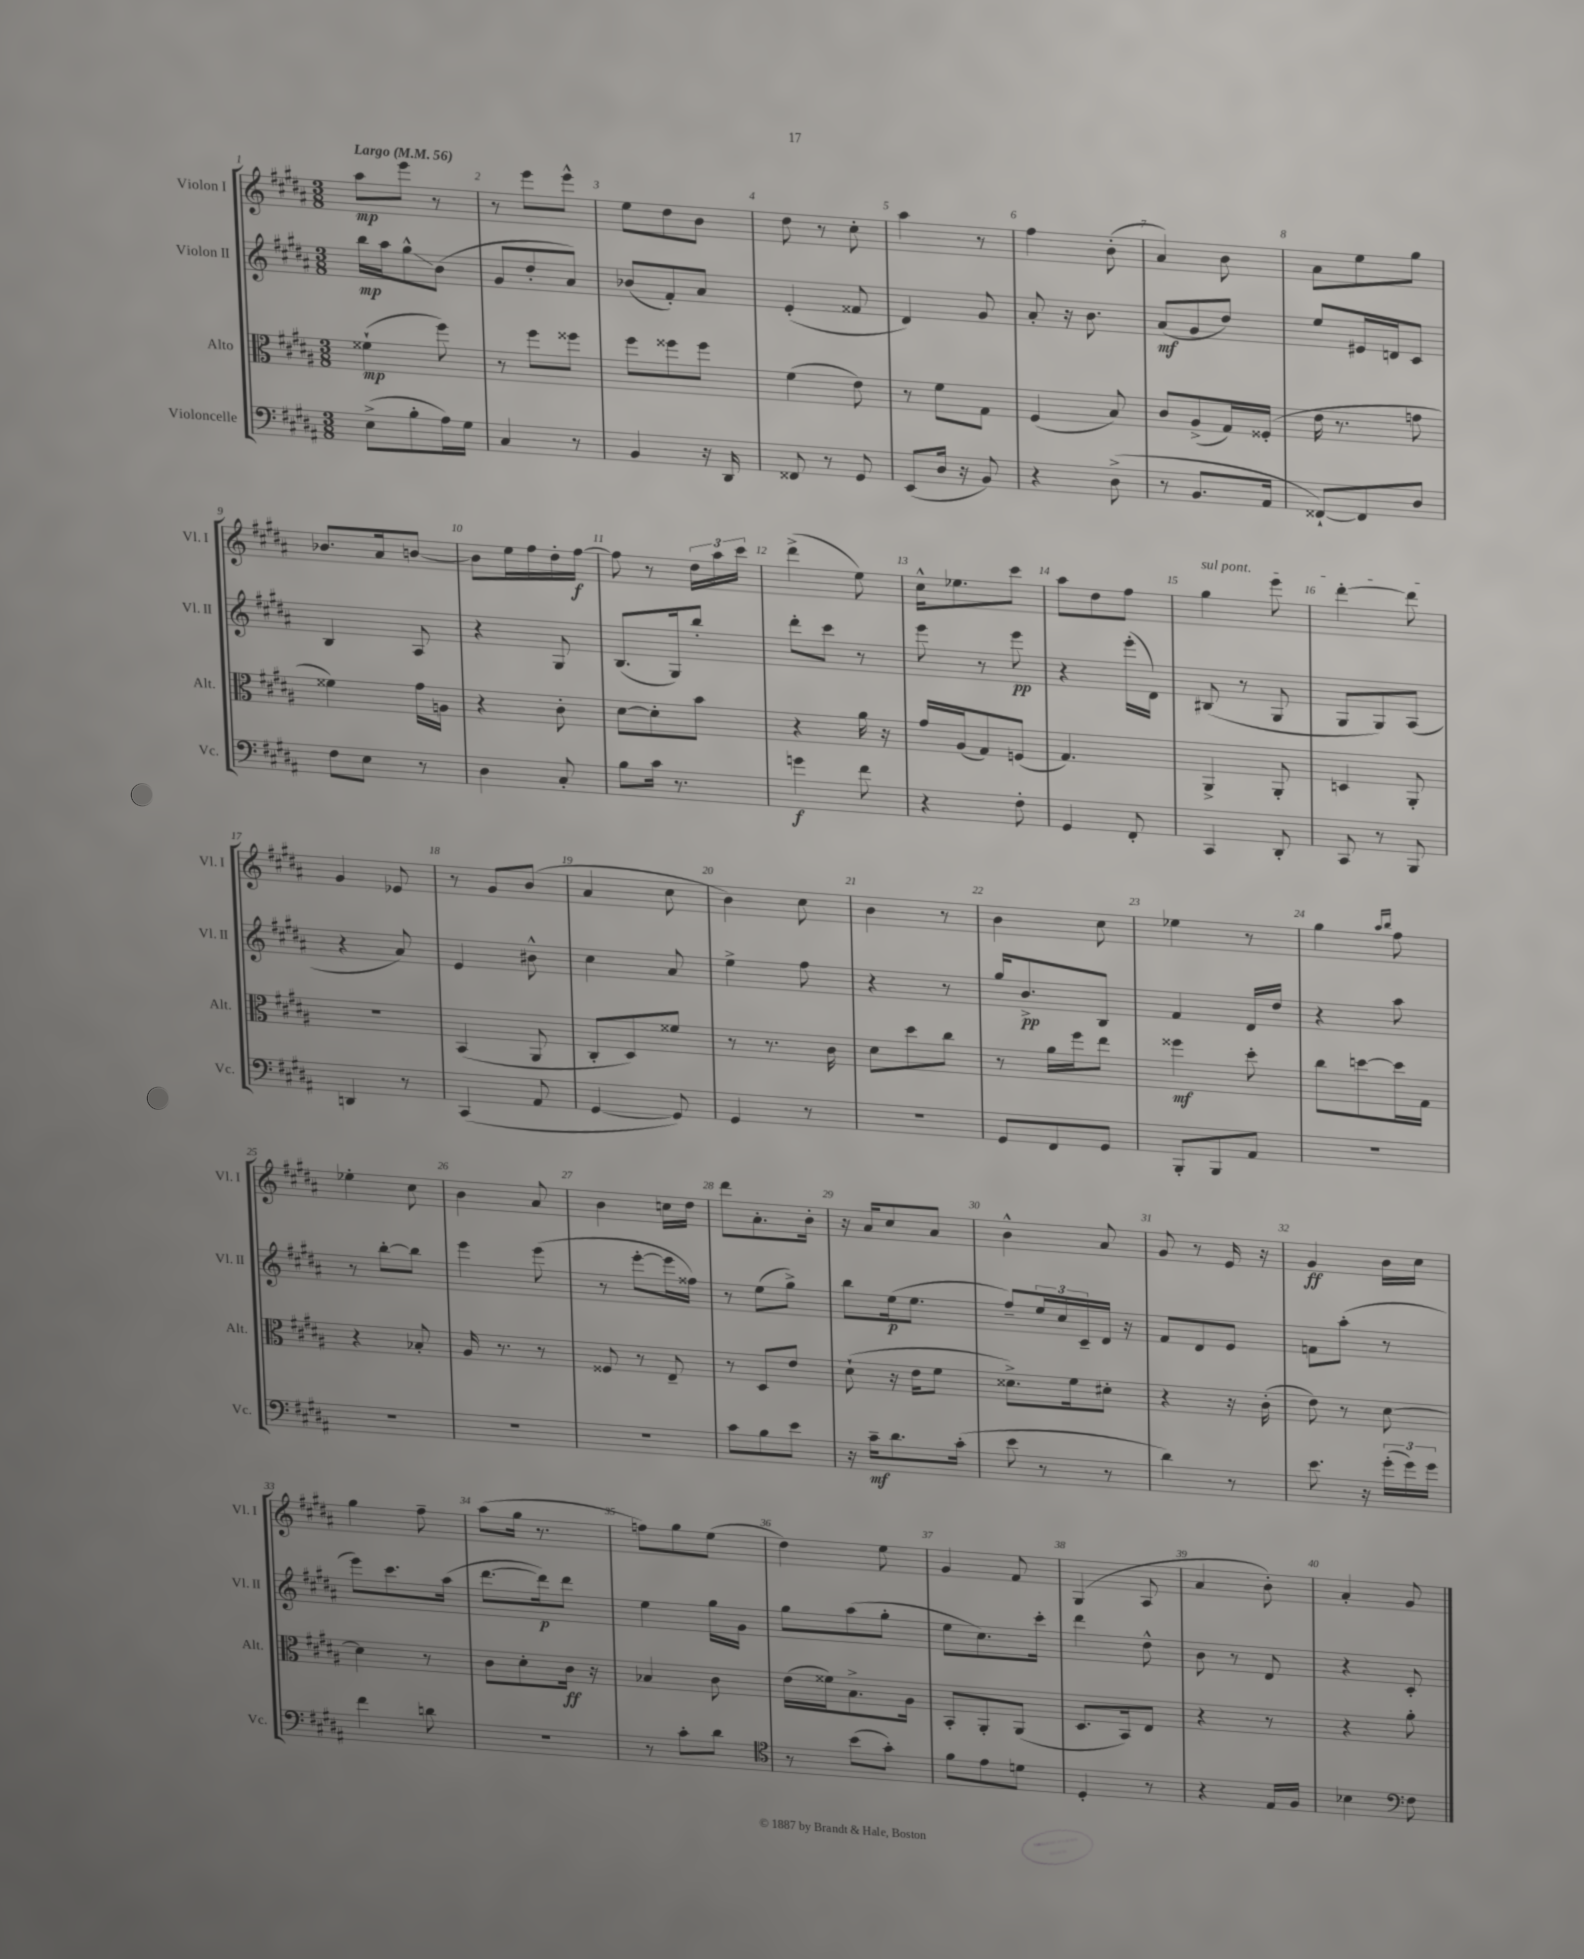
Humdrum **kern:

**kern	**kern	**kern	**kern
*staff4	*staff3	*staff2	*staff1
*clefF4	*clefC3	*clefG2	*clefG2
*k[f#c#g#d#a#]	*k[f#c#g#d#a#]	*k[f#c#g#d#a#]	*k[f#c#g#d#a#]
*M3/8	*M3/8	*M3/8	*M3/8
*MM56	*MM56	*MM56	*MM56
(8E^	(4f##`	16bb	8aa#
.	.	16aa#	.
8B'	.	8gg#^^	8eee
16A#)	8ff#)	(8b	8r
16G#	.	.	.
=	=	=	=
4C#	8r	8g#	8r
.	8ff#	8dd#'	8eee
8r	8ff##	8a#)	8eee^^
=	=	=	=
4BB	8ff#	(8b-	8ee
.	8ff##	8f#')	8dd#
16r	8ff##	8a#	8b
16DD#	.	.	.
=	=	=	=
8FF##	(4f#	(4e'	8dd#
8r	.	.	8r
8GG#	8e)	8f##	8cc#'
=	=	=	=
(8EE	8r	4d#)	4aa#
16D#	8f#	.	.
16r	.	.	.
8BB)	8G#	8g#	8r
=	=	=	=
4r	(4F#	8a#'	4ff#
.	.	16r	.
.	.	8.b	.
(8D#^	8B)	.	(8b'
=	=	=	=
8r	8c#	(8a#	4a#)
8.BB	(8A#^	8g#	.
.	16G#)	8dd#)	8b
16AA#	(16F##'	.	.
=	=	=	=
[8FF##`)	16e	8ee	8a#
.	8.r	.	.
8FF##]	.	16e#	8ee
.	.	16d	.
8D#	8g	8c#	8gg#
=	=	=	=
8F#	4f##)	4B	8.b-
8E	.	.	.
.	.	.	16a#
8r	16g#	8A#	[8b
.	16A	.	.
=	=	=	=
4D#	4r	4r	8b]
.	.	.	16ee
.	.	.	16ff#
8C#'	8c#'	8G#	16dd#'
.	.	.	[16ff#
=	=	=	=
8B	[8d#	(8.B	8ff#]
16c#	8d#']	.	8r
8.r	.	16G#)	.
.	8b	8bb'	24dd#
.	.	.	24aa#
.	.	.	24ccc#
=	=	=	=
4g	4r	8ddd#'	(4ddd#^
.	.	8ccc#	.
8f#	16a#	8r	8ee)
.	16r	.	.
=	=	=	=
4r	16g#	8eee	16cc#^^
.	(16A#	.	8.ee-
.	8G#)	8r	.
8F#'	(8F	8eee	8ccc#
=	=	=	=
4GG#	4.G#)	4r	8aa#
.	.	.	8dd#
8FF#'	.	(16eee'	8ff#
.	.	16d#)	.
=	=	=	=
4CC#	4AA#^	(8B#	4gg#
.	.	8r	.
8DD#'	8AA#'	8G#	8eee
=	=	=	=
8CC#	4D	8G#	[4ddd#'
8r	.	8G#)	.
8BBB	8AA#'	(8A#	8ddd#]
=	=	=	=
4DD	4.r	4r	4g#
8r	.	8a#)	8e-
=	=	=	=
(4CC#	(4BB	4e	8r
.	.	.	8g#
8AA#	8AA#	8b#^^	(8b
=	=	=	=
[4GG#	8C#'	4cc#	4a#
.	8D#)	.	.
8GG#])	8f##	8a#	8cc#
=	=	=	=
4GG#	8r	4ee^	4b)
.	8.r	.	.
8r	.	8ff#	8cc#
.	16c#	.	.
=	=	=	=
4.r	8d#	4r	4b
.	8dd#	.	.
.	8cc#	8r	8r
=	=	=	=
8GG#	8r	16gg#	4b
.	.	8.b^	.
8FF#	16a#	.	.
.	16ff#	.	.
8GG#	8ee	8B	8cc#
=	=	=	=
8BBB'	4ff##	4f#	4ee-
8BBB	.	.	.
8AA#	8dd#'	16d#	8r
.	.	16dd#	.
=	=	=	=
4.r	8cc#	4r	4gg#
.	[8dd	.	.
.	.	.	16qqaa#
.	.	.	16qqbb
.	16dd]	8aa#	8ff#
.	16G#	.	.
=	=	=	=
4.r	4r	8r	4ee-'
.	.	[8bb'	.
.	8B-'	8bb]	8cc#
=	=	=	=
4.r	16A#	4eee	4b
.	8.r	.	.
.	8r	(8eee	8a#
=	=	=	=
4.r	8F##	8r	4b
.	8r	[8eee'	.
.	8E~	16eee]	16cc
.	.	16ff##)	16dd#
=	=	=	=
8c#	8r	8r	8ddd#
8B	8D#	(8ee	8.a#'
8e	8e	8gg#^)	.
.	.	.	16b'
=	=	=	=
16r	(8d#`	8bb	16r
16c#~	.	.	16a#
8.d#	16r	(16ee	8cc#
.	16e	8.ee	.
.	8f#	.	8a#
(16c#'	.	.	.
=	=	=	=
8e	8.d##^)	8ff#~)	4b^^
8r	.	24ee	.
.	.	24cc#	.
.	16f#	.	.
.	.	24c#~	.
8r	8d#'	16d#	8a#
.	.	16r	.
=	=	=	=
4d#)	4r	8f#	8g#
.	.	8d#	8r
8r	16r	8e	16e
.	(16c#'	.	16r
=	=	=	=
8.e	8e)	8f	4g#
.	8r	(8aa#'	.
16r	.	.	.
(24g#'	[8d#	8r	16b
24g#)	.	.	.
.	.	.	16cc#
24g#	.	.	.
=	=	=	=
4f#	4d#]	8eee)	4gg#
.	.	8.ccc#	.
8d	8r	.	8ff#~
.	.	(16aa#	.
=	=	=	=
4.r	8c#	[8.ddd#	(8aa#
.	8d#'	.	16gg#
.	.	16ddd#])	8.r
.	16c#	8ddd#	.
.	16r	.	.
=	=	=	=
8r	4B-	4ee	8ff)
8c#'	.	.	8gg#
8d#	8c#	16gg#	(8ee
.	.	16g#	.
=	=	=	=
*clefC4	*	*	*
8r	(16e	8gg#	4dd#)
.	16f##)	.	.
(8b	8.B^	(8aa#	.
8g#')	.	8gg#'	8ee
.	16A#	.	.
=	=	=	=
8f#	8BB'	8ee	4g#
8e	8AA#'	8.cc#)	.
8d	(8AA#	.	8f#
.	.	16ccc#'	.
=	=	=	=
4D#'	8.D#	4ddd#	(4G#
.	16BB)	.	.
8r	8E	8dd#^^	8A#
=	=	=	=
4r	4r	8b	4a#
.	.	8r	.
16E	8r	8d#	8b')
16F#	.	.	.
=	=	=	=
4B-	4r	4r	4a#'
*clefF4	*	*	*
8F#	8a#'	8c#'	8g#
==	==	==	==
*-	*-	*-	*-
